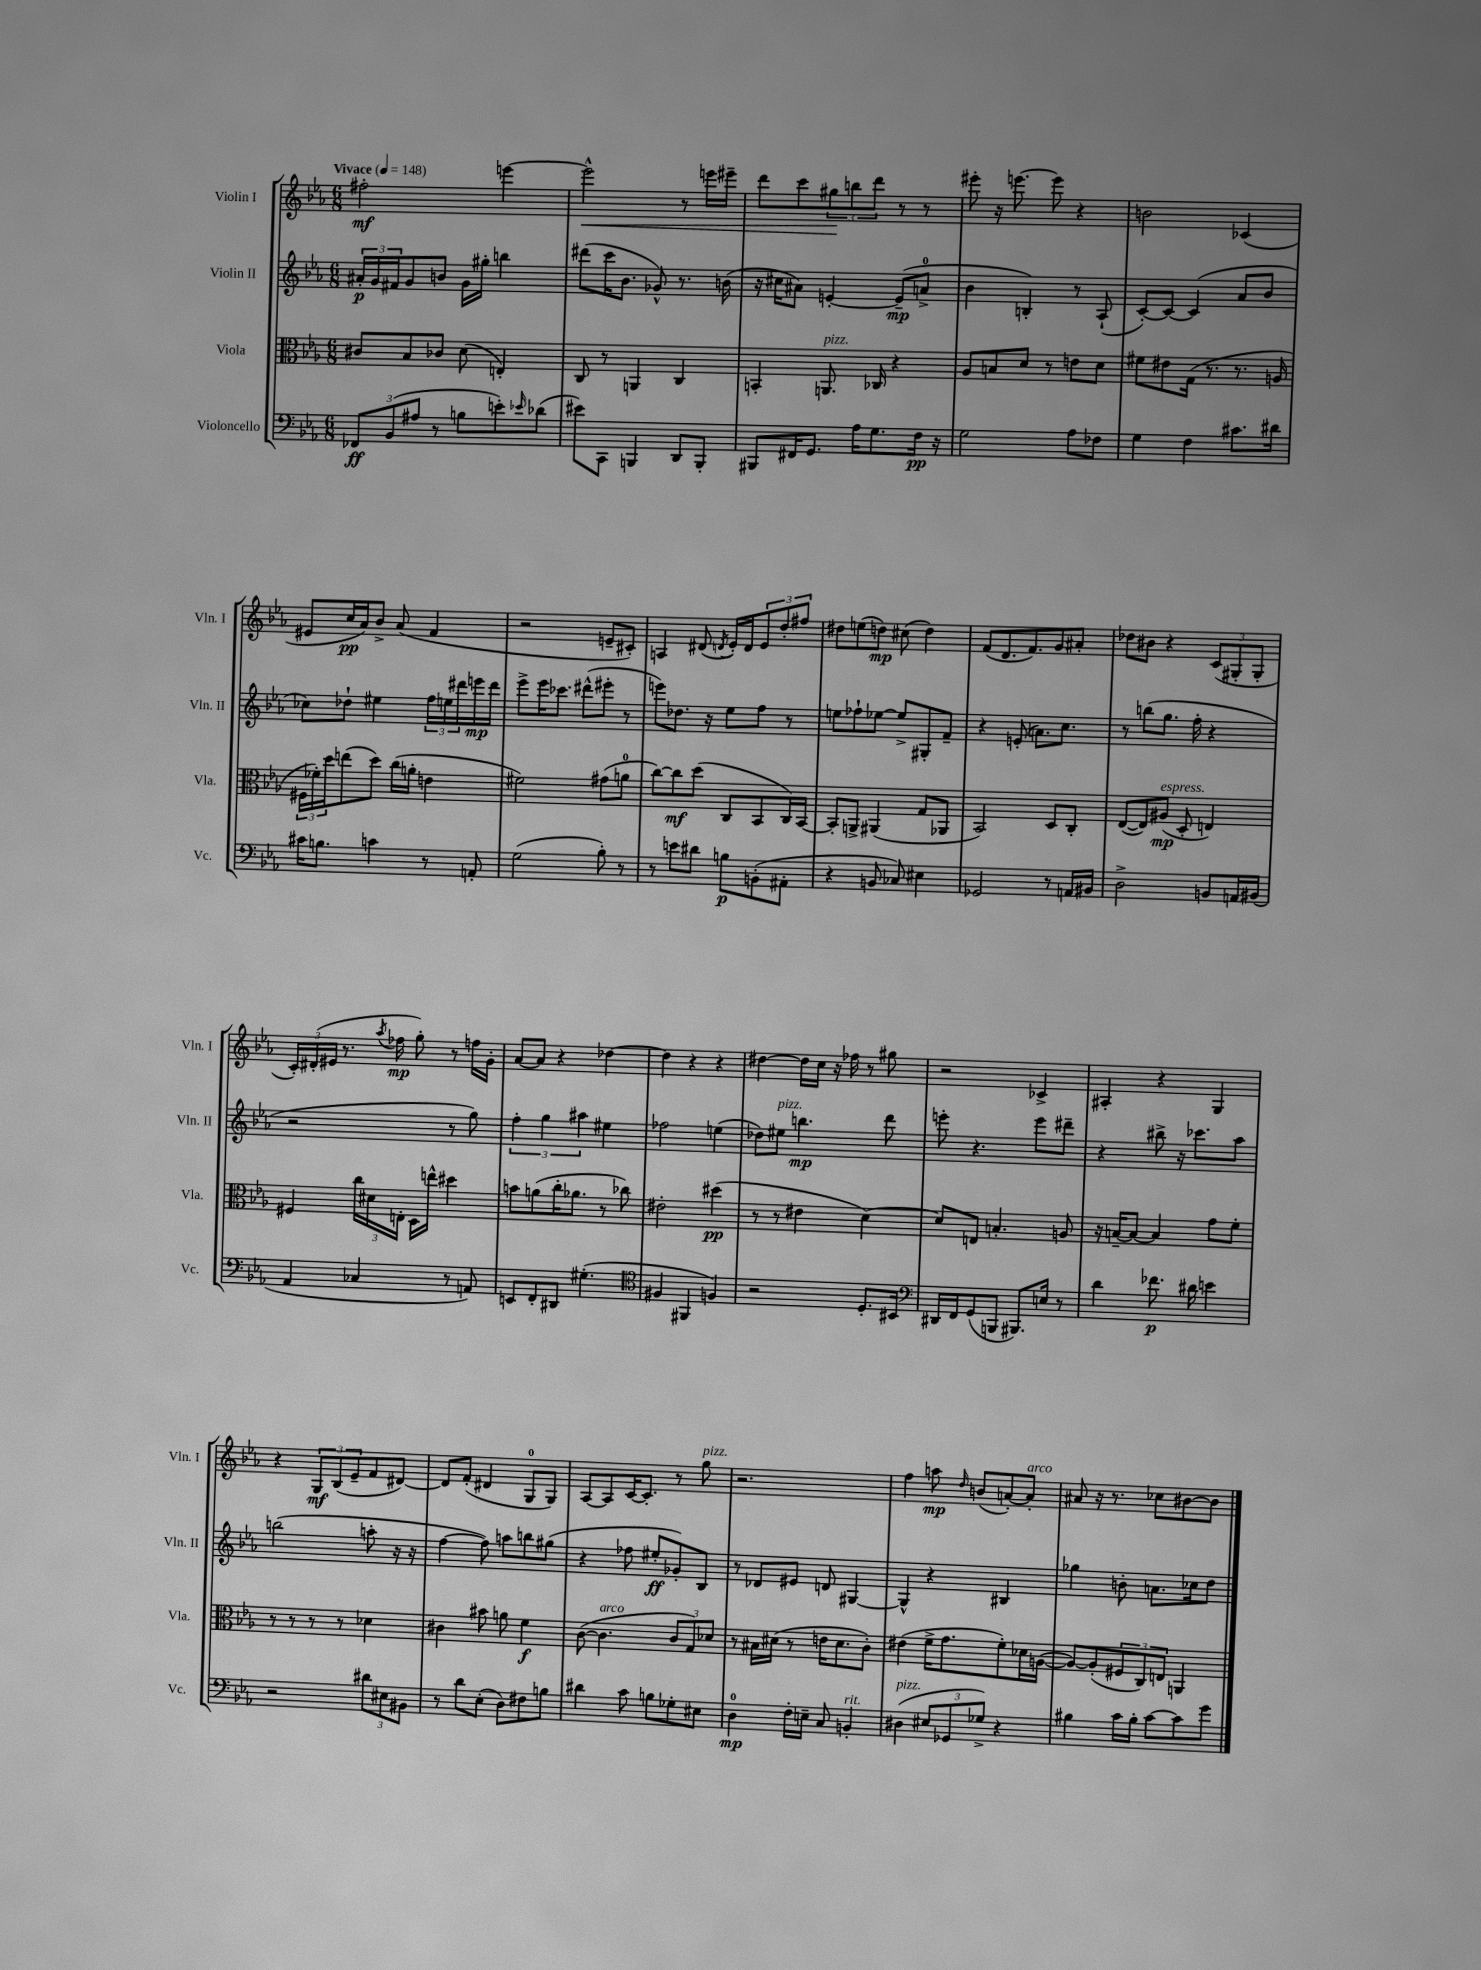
<<
\new StaffGroup <<
\new Staff = "s0" \with { instrumentName = "Violin I" shortInstrumentName = "Vln. I" } {
    \clef treble \key ees \major \numericTimeSignature \time 6/8 \tempo "Vivace" 4 = 148
    fis''2-.\mf e'''4~ |
    e'''2-^\< r8 e'''16 eis'''16-- |
    d'''8 c'''8 \tuplet 3/2 { gis''8\! b''8 d'''8 } r8 r8 |
    eis'''8-. r16 e'''8.~ e'''8 r4 |
    b'2 ces'4( |
    eis'8 c''16\pp aes'16) bes'8-> aes'8( f'4 |
    r2 e'8-- cis'8-.) |
    a4 dis'8( \acciaccatura { d'8 } ees'16-.) d'16 \tuplet 3/2 { ees'8 d''8-. fis''8 } |
    dis''8 e''8( d''8\mp) cis''8( d''4) |
    f'8( d'8. f'8.) g'8 ais'8-. |
    des''8 bis'8 r4 \tuplet 3/2 { c'8( gis8-. gis8-. } |
    \tuplet 3/2 { c'16-.) dis'16-.( eis'16 } r8. \acciaccatura { aes''8 } fes''16\mp g''8-.) r8 f''16 g'16-. |
    aes'8~ aes'8 r4 des''4~ |
    des''4 r4 r4 |
    dis''4~ dis''16 c''16 r16 fes''16 r8 gis''8 |
    r2 ces'4-> |
    ais4-. r4 g4 |
    r4 \tuplet 3/2 { g8\mf bes8( ees'8-- } f'8 dis'8~) |
    dis'8 f'8-.( dis'4 g8-0 g8) |
    aes8~ aes8 c'16~ c'8.-. r8 g''8^\markup { \italic "pizz." } |
    r2. |
    f''4 a''8\mp \grace { d''16 } b'8( a'8~-.) a'8-.^\markup { \italic "arco" } |
    ais'8 r16 r8. ces''8 bis'8~ bis'8 \bar "|." |
}
\new Staff = "s1" \with { instrumentName = "Violin II" shortInstrumentName = "Vln. II" } {
    \clef treble \key ees \major \numericTimeSignature \time 6/8
    \tuplet 3/2 { ais'16-.\p g'16 fis'16 } g'8 b'8 g'16 gis''16-. b''4 |
    dis'''8( c'''16 bes'8. ges'8-^) r8. b'16( |
    r16 cis''16 ais'8) e'4~-. e'8--\mp( a'8-0-> |
    bes'4 b4-.) r8 aes8-!( |
    c'8~-.) c'8~ c'4( aes'8 bes'8 |
    ces''8) des''8-! eis''4 \tuplet 3/2 { f''16 e''16 dis'''16 } e'''16\mp dis'''16 |
    ees'''8-> ees'''16 ces'''8. dis'''8-^( eis'''8-. r8 |
    e'''8) des''8. r16 ees''8 f''8 r8 |
    e''8 fes''8-! ees''8~ ees''8-> gis8-. f'8-- |
    r4 e'8-.( a'8.) c''8. |
    r8 b''8( g''8. f''16-. r4 |
    r2 r8 g''8) |
    \tuplet 3/2 { f''4-. g''4 ais''4 } eis''4 |
    fes''2 e''4( |
    des''8) eis''8^\markup { \italic "pizz." } b''4.\mp d'''8 |
    e'''8-. r4. e'''8 dis'''8-- |
    r4 bis''8-> r16 ces'''8. aes''8 |
    b''2( a''8-. r16 r16 |
    f''4~ f''8) a''8 b''8 gis''8( |
    r4 fes''8 eis''8-.\ff ges'8-.) bes8 |
    r8 des'8 eis'8 d'8 gis4~ |
    gis4-^ r4 bis4 |
    ges''4 b'8-. a'8. ces''16 d''8 \bar "|." |
}
\new Staff = "s2" \with { instrumentName = "Viola" shortInstrumentName = "Vla." } {
    \clef alto \key ees \major \numericTimeSignature \time 6/8
    cis'8 bes8 ces'8 d'8( e4-.) |
    c8 r8 a,4 c4 |
    b,4-. a,8.^\markup { \italic "pizz." } ces16 r4 |
    aes8 b8 d'8 r8 e'8 d'8 |
    fis'8 eis'8 g16( r8. r8. a16 |
    \tuplet 3/2 { fis16 fes'16-.) d''16 } e''8( d''8) c''16( a'16-. e'4 |
    fis'2) gis'8( a'8-0 |
    c''8~) c''8\mf d''8( c8 bes,8 c16) bes,16~ |
    bes,8-. a,8-> ais,4( g8 aes,8 |
    bes,2) d8 c8-. |
    ees8~( ees8) ais8\mp^\markup { \italic "espress." }( d8-. e4) |
    fis4 \tuplet 3/2 { c''16 dis'16 e16-. } d16 e''16-^ dis''4 |
    b'8 a'8( c''16-. aes'8. r8 ces''8) |
    eis'2-. dis''4\pp( |
    r8 r8 eis'4 d'4~) |
    d'8 e8 b4.-. a8 |
    r16 b16~-- b8~ b4 g'8 f'8-. |
    r8 r8 r8 r8 des'4 |
    cis'4 bis'8 a'8 f'4\f |
    c'8~( c'4.^\markup { \italic "arco" } \tuplet 3/2 { c'8 g8) des'8 } |
    r8 bis16 dis'16( r8 e'16 dis'8. c'8-.) |
    eis'4( f'16-> g'8. f'8-.) des'16 a16~( |
    a8~) a8-.( \tuplet 3/2 { fis8 c8) e8 } a,4 \bar "|." |
}
\new Staff = "s3" \with { instrumentName = "Violoncello" shortInstrumentName = "Vc." } {
    \clef bass \key ees \major \numericTimeSignature \time 6/8
    \tuplet 3/2 { fes,8\ff bes,8( ais8 } r8 b8 e'8-.) \grace { ees'16 } des'8( |
    eis'8) c,8 b,,4 d,8 b,,8-. |
    bis,,8 fis,16 g,8. aes16 g8. f16\pp r16 |
    g2 aes8 fes8 |
    g4 f4 cis'8. dis'16 |
    cis'16 b8. c'4 r8 a,8-. |
    g2( bes8-.) r8 |
    r8 e'8 dis'8 b8\p b,8-.( ais,8-. |
    r4 b,8 ces8) eis4 |
    ges,2 r8 a,16 bis,16 |
    d2-> b,8 a,16 bis,16( |
    aes,4 ces4 r8 a,8) |
    e,8 f,8-. dis,8 gis4.-.( |
    \clef tenor fis4 fis,4 f4) |
    r2 d8.-. bis,16 |
    \clef bass dis,16 f,16 g,8( b,,8 bis,,8.) e16 r8 |
    d'4 fes'8.\p dis'16 e'4 |
    r2 \tuplet 3/2 { dis'8 eis8 bis,8 } |
    r8 d'8 ees8-.( d8) fis8 b8 |
    dis'4 c'8 b8 ges8-. eis8 |
    d4-0\mp f16-. e16-- c8 b,4-.^\markup { \italic "rit." } |
    dis4^\markup { \italic "pizz." }( \tuplet 3/2 { eis8 ges,8 ges8->) } r4 |
    bis4 c'16 bis16-. c'8~ c'8 g'8 \bar "|." |
}
>>
>>
\layout { \context { \Score \remove "Bar_number_engraver" } }
